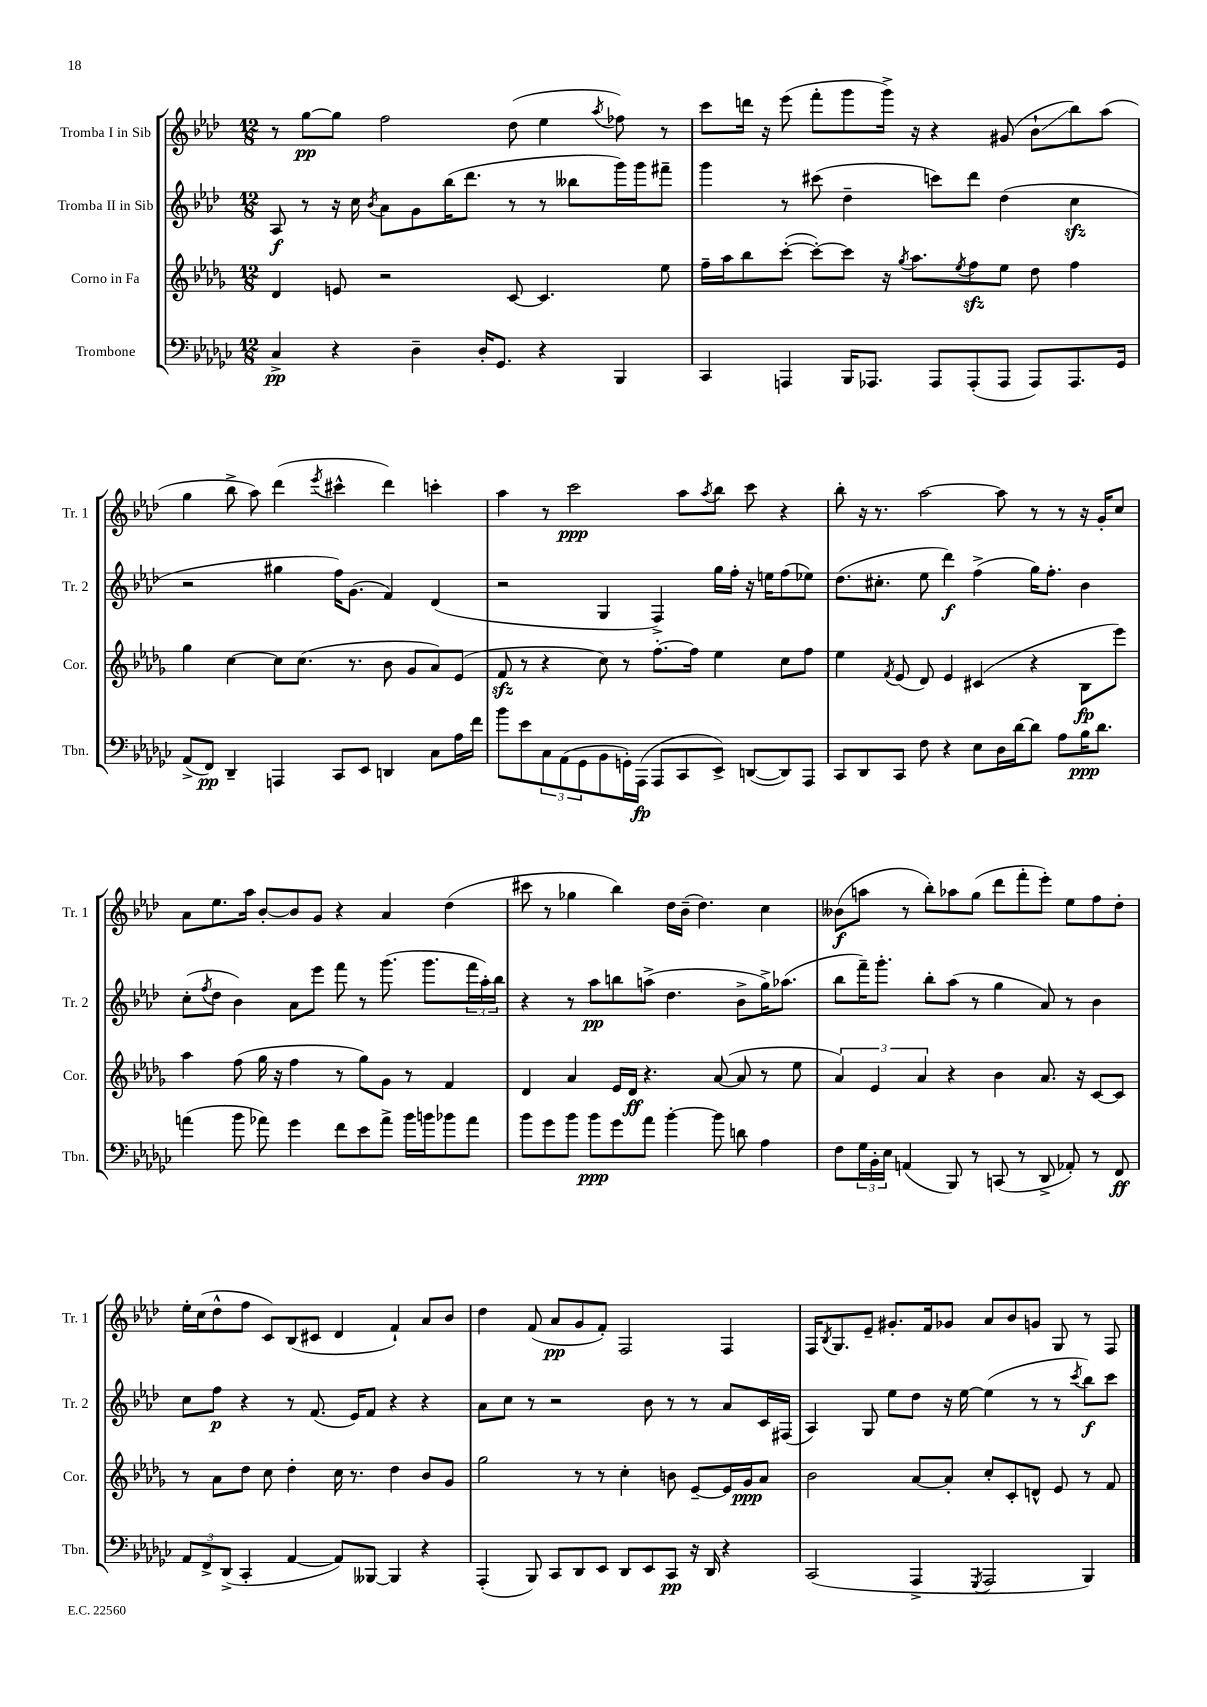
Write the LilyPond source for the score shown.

<<
\new StaffGroup <<
\new Staff = "s0" \with { instrumentName = "Tromba I in Sib" shortInstrumentName = "Tr. 1" } {
    \clef treble \key aes \major \numericTimeSignature \time 12/8
    r8 g''8~\pp g''8 f''2 des''8( ees''4 \acciaccatura { aes''8 } fes''8) r8 |
    c'''8 d'''16 r16 ees'''8( f'''8-. g'''8 g'''16->) r16 r4 gis'8( bes'8-!\glissando bes''8) aes''8( |
    g''4 bes''8-> aes''8) des'''4( \acciaccatura { ees'''8 } cis'''4-^ des'''4) c'''4-. |
    aes''4 r8 c'''2\ppp aes''8 \acciaccatura { aes''8 } bes''8 c'''8 r4 |
    bes''8-. r16 r8. aes''2~ aes''8 r8 r8 r16 g'16-. c''8 |
    aes'8 ees''8. aes''16 bes'8~-. bes'8 g'8 r4 aes'4 des''4( |
    cis'''8 r8 ges''4 bes''4) des''16 bes'16--( des''4.) c''4 |
    beses'8\f( a''8 r8 bes''8-.) aes''8 g''8( des'''8 f'''8-. ees'''8-.) ees''8 f''8 des''8-. |
    ees''16-. c''16( des''8-^ f''8 c'8) bes8( cis'8 des'4 f'4-!) aes'8 bes'8 |
    des''4 f'8( aes'8\pp g'8 f'8-.) f2 f4 |
    f16 \acciaccatura { bes8 } g8. ees'8-- gis'8.-. f'16 ges'8 aes'8 bes'8 g'8 g8 r8 f8 \bar "|." |
}
\new Staff = "s1" \with { instrumentName = "Tromba II in Sib" shortInstrumentName = "Tr. 2" } {
    \clef treble \key aes \major \numericTimeSignature \time 12/8
    aes8\f r8 r16 c''16 \acciaccatura { bes'8 } aes'8 g'8 bes''16( des'''8. r8 r8 beses''8 g'''16) g'''16 fis'''8-- |
    g'''4 r8 cis'''8( des''4-- c'''8) des'''8 des''4( c''4\sfz |
    r2 gis''4 f''16) g'8.( f'4) des'4( |
    r2 g4 f4->) g''16 f''16-. r16 e''16 f''8( ees''8) |
    des''8.( cis''8.-. ees''8 des'''4\f) f''4->( g''16) f''8.-. bes'4 |
    c''8-.( \acciaccatura { f''8 } des''8 bes'4) aes'8 ees'''8 f'''8 r8 g'''8.( g'''8. \tuplet 3/2 { f'''16 aes''16-.) bes''16 } |
    r4 r8 aes''8\pp b''8 a''8->( des''4. bes'8-> g''16->) aes''8.( |
    bes''8 f'''16--) g'''8.-. bes''8-. aes''8( r8 g''4 aes'8) r8 bes'4 |
    c''8 f''8\p r4 r8 f'8.( ees'16) f'8 r4 r4 |
    aes'8 c''8 r8 r2 bes'8 r8 r8 aes'8 c'16 fis16( |
    aes4) g8 ees''8 des''8 r16 ees''16~ ees''4( r8 r8 \acciaccatura { c'''8 } bes''8\f) c'''8 \bar "|." |
}
\new Staff = "s2" \with { instrumentName = "Corno in Fa" shortInstrumentName = "Cor." } {
    \clef treble \key des \major \numericTimeSignature \time 12/8
    des'4 e'8 r2 c'8~ c'4. ees''8 |
    f''16-- aes''16 bes''8 c'''8~-.( c'''8~-.) c'''8 r16 \acciaccatura { ges''8 } aes''8. \acciaccatura { ees''8 } f''8\sfz ees''8 des''8 f''4 |
    ges''4 c''4~ c''8 c''8.( r8. bes'8 ges'8 aes'8) ees'8( |
    f'8\sfz r8 r4 c''8) r8 f''8.~-. f''16 ees''4 c''8 f''8 |
    ees''4 \acciaccatura { f'8 } ees'8( des'8) ees'4 cis'4( r4 bes8\fp ees'''8) |
    aes''4 f''8( ges''16 r16 f''4 r8 ges''8) ges'8 r8 f'4 |
    des'4 aes'4 ees'16 des'16\ff r4. aes'8~( aes'8 r8 ees''8 |
    \tuplet 3/2 { aes'4) ees'4 aes'4 } r4 bes'4 aes'8. r16 c'8~ c'8 |
    r8 aes'8 des''8 c''8 des''4-. c''16 r8. des''4 bes'8 ges'8 |
    ges''2 r8 r8 c''4-. b'8 ees'8~-- ees'16 ges'16\ppp aes'8 |
    bes'2 aes'8~ aes'8-. c''8-. c'8-. d'8-^ ees'8 r8 f'8 \bar "|." |
}
\new Staff = "s3" \with { instrumentName = "Trombone" shortInstrumentName = "Tbn." } {
    \clef bass \key ges \major \numericTimeSignature \time 12/8
    ces4->\pp r4 des4-- des16-. ges,8. r4 bes,,4 |
    ces,4 a,,4 bes,,16 aes,,8. aes,,8 aes,,8-.( aes,,8 aes,,8) aes,,8. ges,16 |
    aes,8->( f,8\pp) des,4-- a,,4 ces,8 ees,8 d,4 ces8 aes16 f'16 |
    bes'8 ees'8 \tuplet 3/2 { ces8 aes,8( ges,8 } bes,8 g,16-.) aes,,16\fp( aes,,8 ces,8 ees,8->) d,8~( d,8) aes,,8 |
    ces,8 des,8 ces,8 f8 r4 ees8 des16 des'16~ des'8 aes8 bes16\ppp des'8. |
    a'4( bes'8 aes'8) ges'4 f'8 ees'8 aes'8-> bes'16 b'16 bes'8 aes'8 |
    bes'8 ges'8 bes'8 bes'8\ppp ges'8 aes'8 bes'4~-. bes'8 d'8 aes4 |
    f8 \tuplet 3/2 { ges16 bes,16-. ees16 } a,4( bes,,8) r8 c,8( r8 des,8-> aes,8-.) r8 f,8\ff |
    \tuplet 3/2 { aes,8 f,8-> des,8->( } ces,4-. aes,4~ aes,8) beses,,8~ beses,,4 r4 |
    aes,,4-.( bes,,8) ces,8 des,8 ees,8 des,8 ees,8 ces,8\pp r16 des,16 r4 |
    ces,2( aes,,4-> \acciaccatura { ges,,8 } aes,,2 bes,,4) \bar "|." |
}
>>
>>
\layout { \context { \Score \remove "Bar_number_engraver" } }
